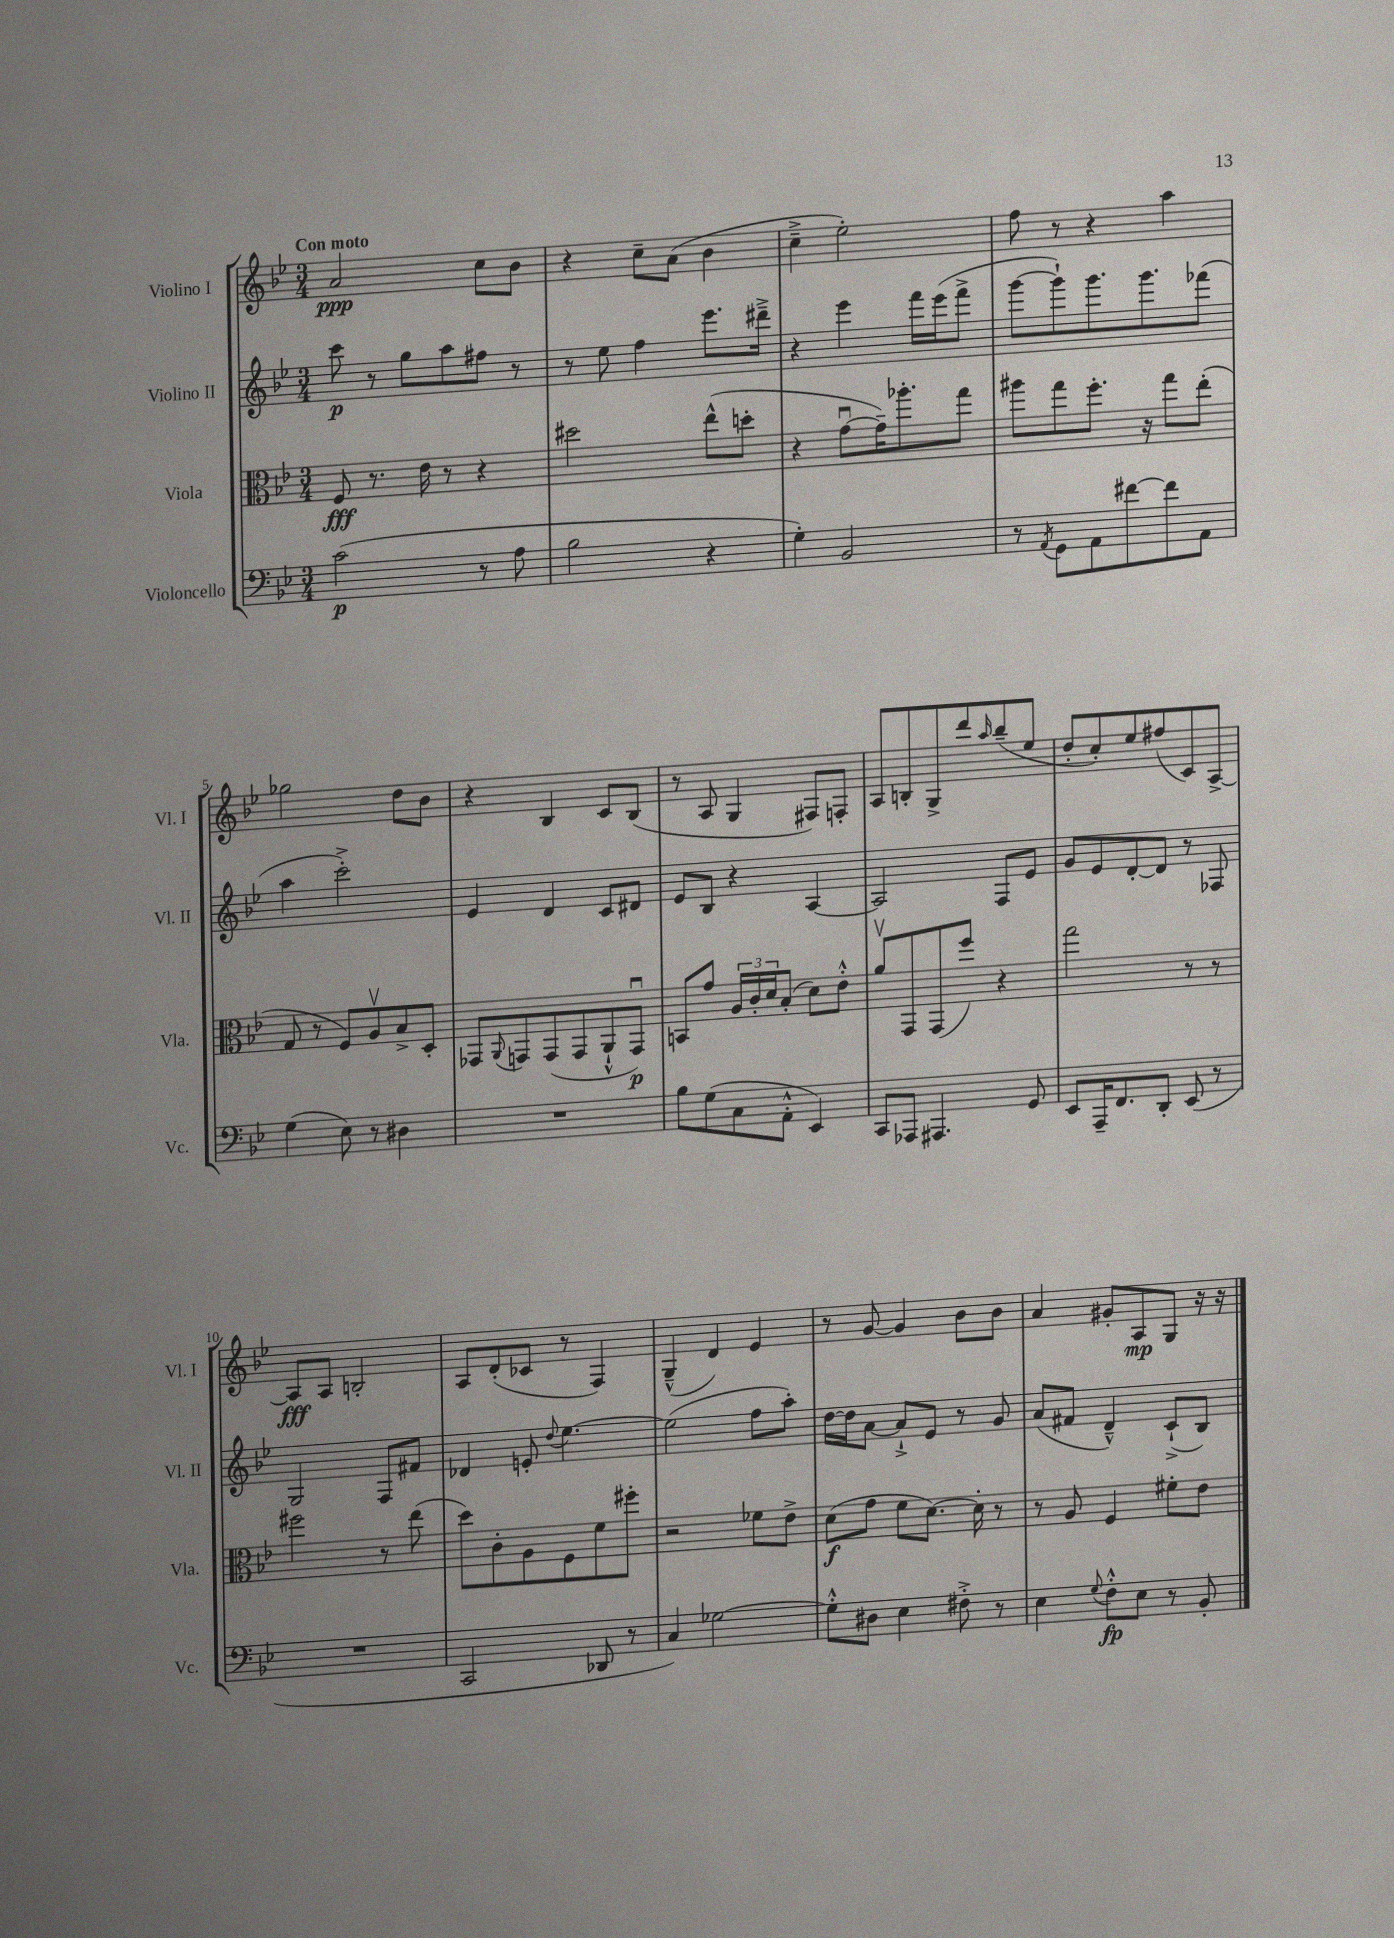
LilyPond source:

<<
\new StaffGroup <<
\new Staff = "s0" \with { instrumentName = "Violino I" shortInstrumentName = "Vl. I" } {
    \clef treble \key bes \major \numericTimeSignature \time 3/4 \tempo "Con moto"
    a'2\ppp c''8 bes'8 |
    r4 c''8-- a'8( bes'4 |
    c''4---> ees''2-.) |
    f''8 r8 r4 a''4 |
    ges''2 d''8 bes'8 |
    r4 bes4 c'8 bes8( |
    r8 a8 g4 fis8) f8-. |
    a8 b8-. g8-> d'''8 \grace { a''16 } bes''8--( ees''8 |
    d''8-. c''8-.) ees''8 fis''8( c'8) a8~-> |
    a8\fff a8 b2-. |
    a8 d'8-.( ces'8 r8 f4) |
    g4---^( d'4) ees'4 |
    r8 g'8~ g'4 bes'8 bes'8 |
    a'4 gis'8-. a8\mp g8 r16 r16 \bar "|." |
}
\new Staff = "s1" \with { instrumentName = "Violino II" shortInstrumentName = "Vl. II" } {
    \clef treble \key bes \major \numericTimeSignature \time 3/4
    c'''8\p r8 g''8 a''8 fis''8 r8 |
    r8 ees''8 f''4 ees'''8. dis'''16---> |
    r4 ees'''4 f'''16 ees'''16( f'''8-> |
    g'''8~ g'''8-!) g'''8. g'''8. fes'''8( |
    a''4 c'''2-.->) |
    ees'4 d'4 c'8 dis'8 |
    ees'8 bes8 r4 a4~ |
    a2 f8 ees'8 |
    g'8 ees'8 d'8~-. d'8 r8 fes8 |
    g2 f8 fis'8 |
    des'4 e'8-. \appoggiatura { d''8 } ees''4.~ |
    ees''2( f''8 a''8-.) |
    d''16~ d''16 a'8~ a'8-!-> ees'8 r8 g'8 |
    a'8( fis'8 d'4---^) c'8-!->( bes8) \bar "|." |
}
\new Staff = "s2" \with { instrumentName = "Viola" shortInstrumentName = "Vla." } {
    \clef alto \key bes \major \numericTimeSignature \time 3/4
    f8\fff r8. ees'16 r8 r4 |
    dis''2 ees''8-^( d''8-. |
    r4 g'8~\downbow g'16--) aes''8.-. g''8 |
    ais''8 g''8 f''8.-. r16 g''8 ees''8-.( |
    g8 r8 f8) a8\upbow bes8-> d8-. |
    ges,8 \appoggiatura { a,8 } g,8 g,8( g,8 a,8-!-^ g,8\downbow\p) |
    b,8 g'8 \tuplet 3/2 { a16 c'16-. d'16 } bes8-.( d'8) ees'8-.-^ |
    a'8\upbow g,8 g,8( f''8) r4 |
    g''2 r8 r8 |
    fis''2 r8 ees''8( |
    d''8) c'8-. a8 f8 f'8 fis''8-. |
    r2 fes'8 ees'8-> |
    d'8\f( g'8 f'8 d'8.~) d'16-. r8 |
    r8 a8 f4 fis'8-. ees'8 \bar "|." |
}
\new Staff = "s3" \with { instrumentName = "Violoncello" shortInstrumentName = "Vc." } {
    \clef bass \key bes \major \numericTimeSignature \time 3/4
    c'2\p( r8 a8 |
    bes2 r4 |
    g4-.) bes,2 |
    r8 \acciaccatura { a,8 } g,8 a,8 fis'8~ fis'8 a,8 |
    g4( ees8) r8 dis4 |
    R2. |
    bes8 g8( c8 a,8-.-^ ees,4) |
    c,8 aes,,8 ais,,4. g,8 |
    ees,8 a,,16-- f,8. d,8-. ees,8( r8 |
    R2. |
    c,2 des,8 r8 |
    c4) ges2~ |
    ges8-.-^ dis8 ees4 fis8-.-> r8 |
    ees4 \appoggiatura { g8 } f8-.-^\fp ees8 r8 bes,8-. \bar "|." |
}
>>
>>
